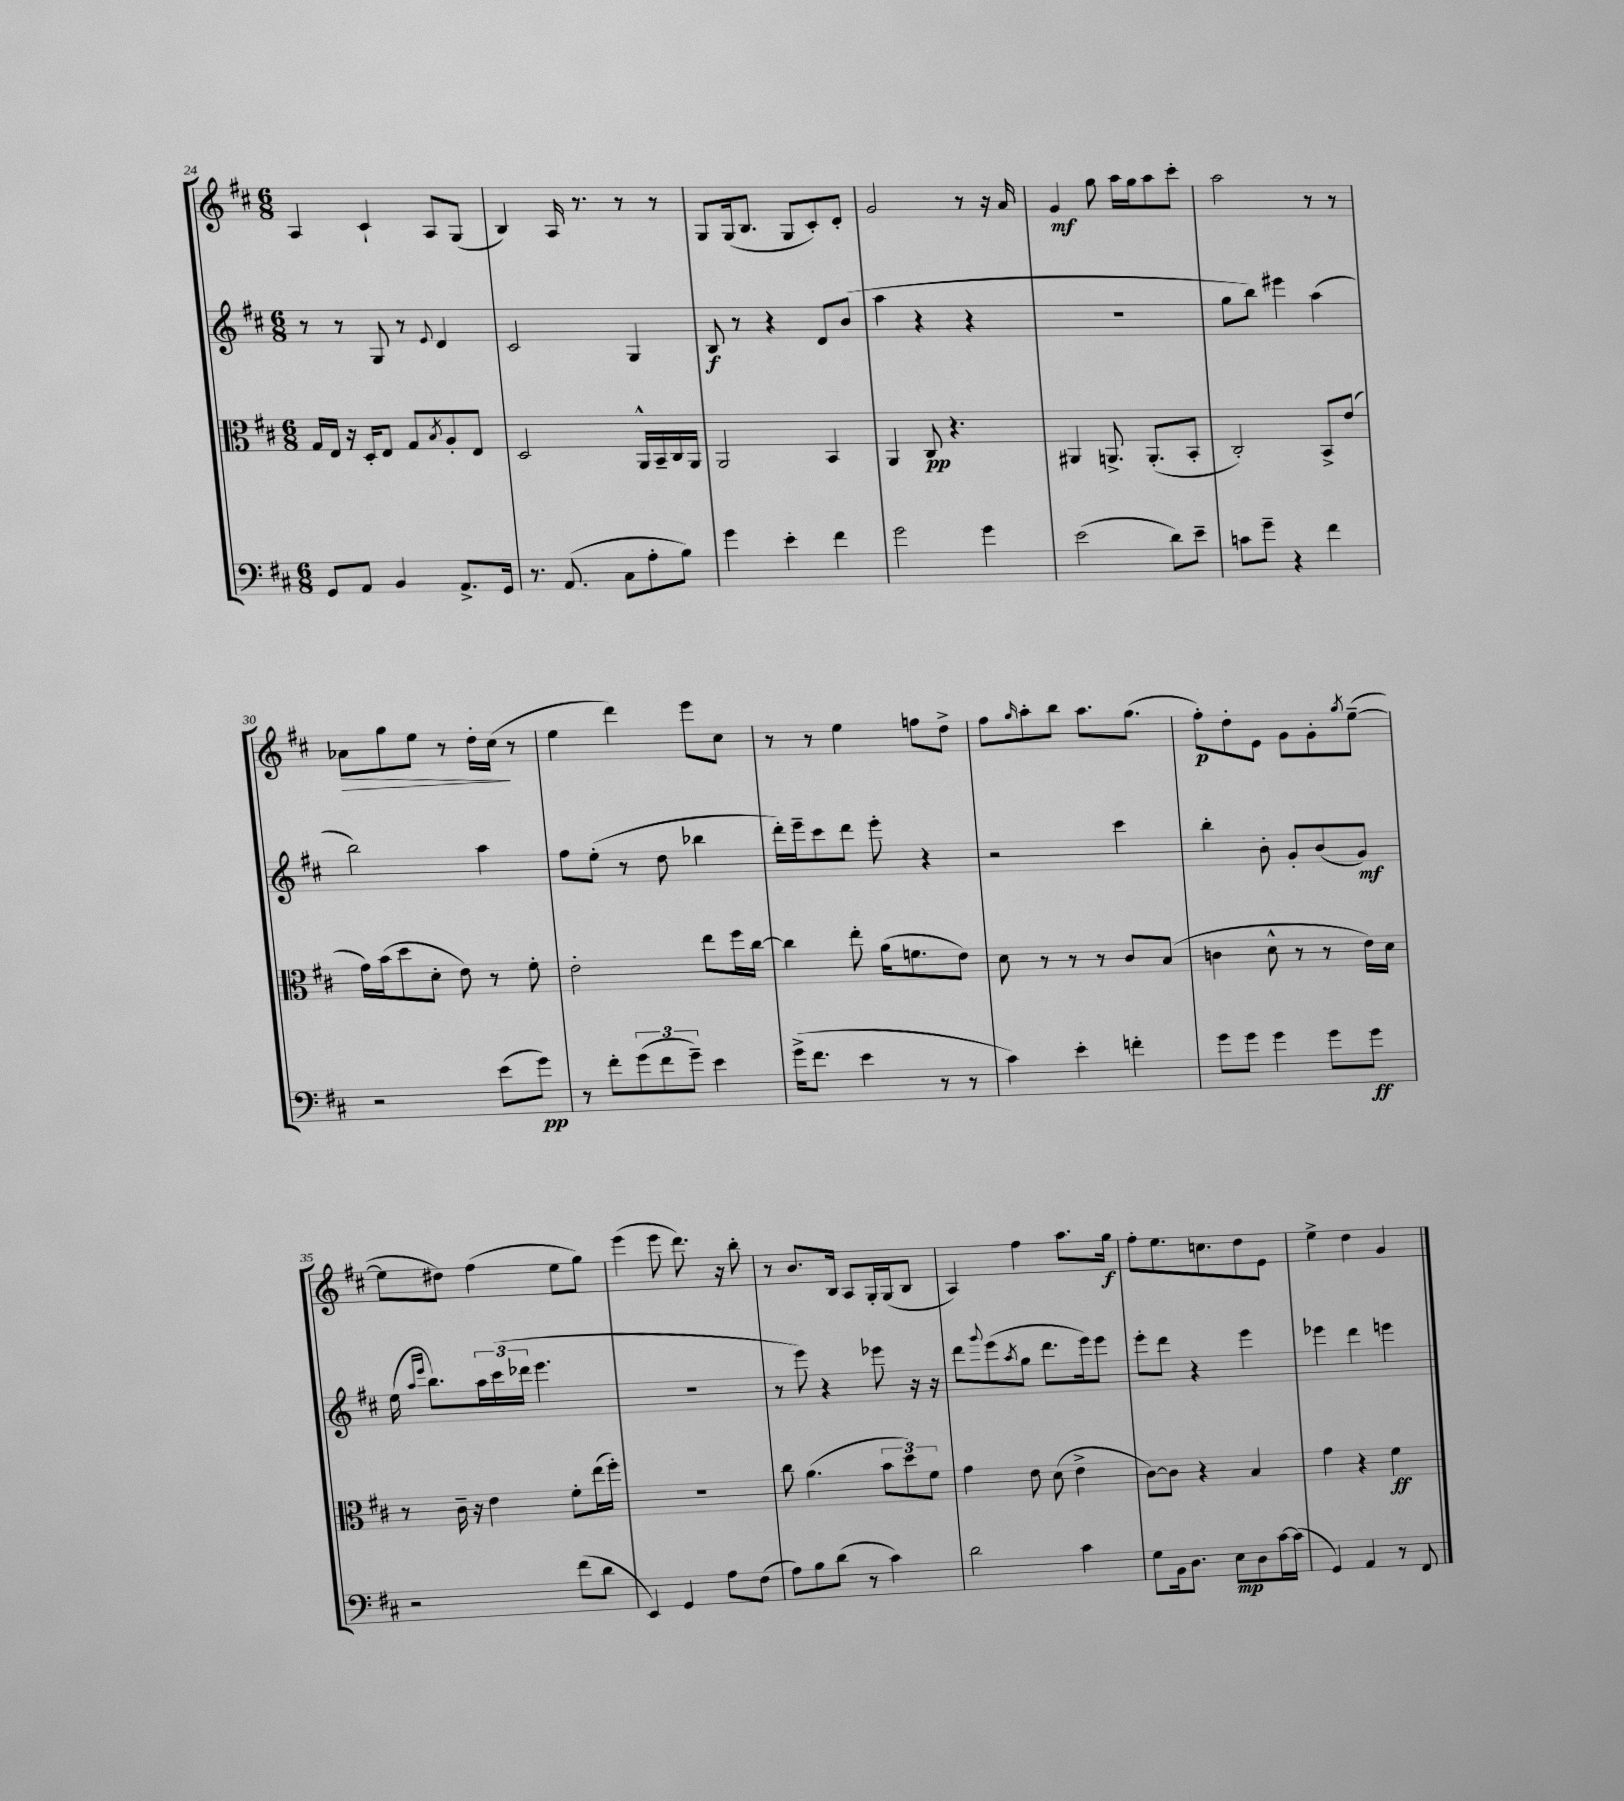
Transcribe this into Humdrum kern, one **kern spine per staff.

**kern	**kern	**kern	**kern
*staff4	*staff3	*staff2	*staff1
*clefF4	*clefC3	*clefG2	*clefG2
*k[f#c#]	*k[f#c#]	*k[f#c#]	*k[f#c#]
*M6/8	*M6/8	*M6/8	*M6/8
8GG	16G	8r	4A
.	16E	.	.
8AA	16r	8r	.
.	16D'	.	.
4BB	8E	8G	4c#`
.	8G	8r	.
.	8qB	8qqe	.
8.AA^	8A'	4d	8A
.	8E	.	(8G
16GG	.	.	.
=	=	=	=
8.r	2D	2c#	4B)
(8.AA	.	.	.
.	.	.	16A
.	.	.	8.r
8C#	.	.	.
8A'	16AA^^	4G	8r
.	16BB~	.	.
8B)	16C#	.	8r
.	16AA	.	.
=	=	=	=
4g	2AA	8B	8G
.	.	8r	(16G
.	.	.	8.B
4e'	.	4r	.
.	.	.	8G
4f#	4BB	8d	8c#')
.	.	(8b	8d'
=	=	=	=
2g	4AA	4aa	2g
.	8C#	4r	.
.	4.r	.	.
4g	.	4r	8r
.	.	.	16r
.	.	.	16a
=	=	=	=
(2e	4AA#	2.r	4g
.	8.AA^	.	8gg
.	.	.	16aa
.	(8.AA'	.	16gg
8d)	.	.	8aa
8e~	8BB'	.	8ccc#'
=	=	=	=
8c	2C#')	8gg	2aa
8g~	.	8bb)	.
4r	.	4eee#	.
4f#	8BB^	(4aa	8r
.	(8e	.	8r
=	=	=	=
2r	16g)	2bb)	8a-
.	(16b	.	.
.	8dd	.	8gg
.	8d'	.	8ee
.	8e)	.	8r
(8e	8r	4aa	16dd'
.	.	.	(16cc#
8g)	8f#'	.	8r
=	=	=	=
8r	2e'	8ff#	4ee
8f#'	.	(8ee'	.
(12g	.	8r	4ddd)
12f#	.	.	.
.	.	8dd	.
12g~)	.	.	.
4e	8ee	4bb-	8eee
.	16ff#	.	8cc#
.	[16cc#	.	.
=	=	=	=
(16g^	4cc#]	16ddd')	8r
8.f#	.	16eee~	.
.	.	8ccc#	8r
4e	8ee'	8ddd	4ee
.	(16a	8eee'	.
.	8.f	.	.
8r	.	4r	8ff
8r	8e)	.	8dd^
=	=	=	=
4c#)	8d	2r	8ff#
.	.	.	16qqgg
.	8r	.	8aa'
4e'	8r	.	8bb
.	8r	.	8.aa
4f'	8c#	4ccc#	.
.	.	.	(8.gg
.	(8B	.	.
=	=	=	=
8g	4c	4bb'	8ff#')
8g	.	.	8dd'
4g	8d^^	8b'	8e
.	8r	8g'	8g
8g	8r	(8b	8g'
.	.	.	8qgg
8g	16e)	8g)	([8ee~
.	16d	.	.
=	=	=	=
2r	8r	(16ee	8ee]
.	.	16qqaa	.
.	.	16qqeee	.
.	.	8.bb)	.
.	16c#~	.	8dd#)
.	16r	.	.
.	4e	24aa	(4ff#
.	.	(24ccc#	.
.	.	24ddd-	.
.	.	4.eee	.
(8f#	8f#'	.	8ee
8d	(16ee	.	8gg)
.	16ff#')	.	.
=	=	=	=
4EE)	2.r	2.r	(4eee
4GG	.	.	8eee
.	.	.	8.ddd)
8A	.	.	.
.	.	.	16r
(8F#	.	.	8bb'
=	=	=	=
8A)	8cc#	8r	8r
8B	(4.a	8eee)	8.b
(8d	.	4r	.
.	.	.	16B
8r	.	.	8A
4c#)	12b	8eee-	16G'
.	.	.	(16G
.	12dd)	.	.
.	.	16r	8B
.	12f#	.	.
.	.	16r	.
=	=	=	=
2d	4g	8ddd	4A)
.	.	8qqggg	.
.	.	(8eee	.
.	.	8qaa	.
.	8e	8gg	4ff#
.	(8d	8.ddd	.
4c#	4e^	.	8.aa
.	.	16eee)	.
.	.	8eee	.
.	.	.	16gg
=	=	=	=
8G	[8c#)	8eee'	8ff#'
16BB	8c#]	8ddd	8.ee
8.D	.	.	.
.	4r	4r	.
.	.	.	8.cc
8E	.	.	.
8D	4B	4eee	8dd
[16c#	.	.	8e
(16c#]	.	.	.
=	=	=	=
4GG)	4g	4eee-	4ee^
4AA	4r	4ddd	4dd
8r	4f#	4eee	4g
8FF#	.	.	.
==	==	==	==
*-	*-	*-	*-
